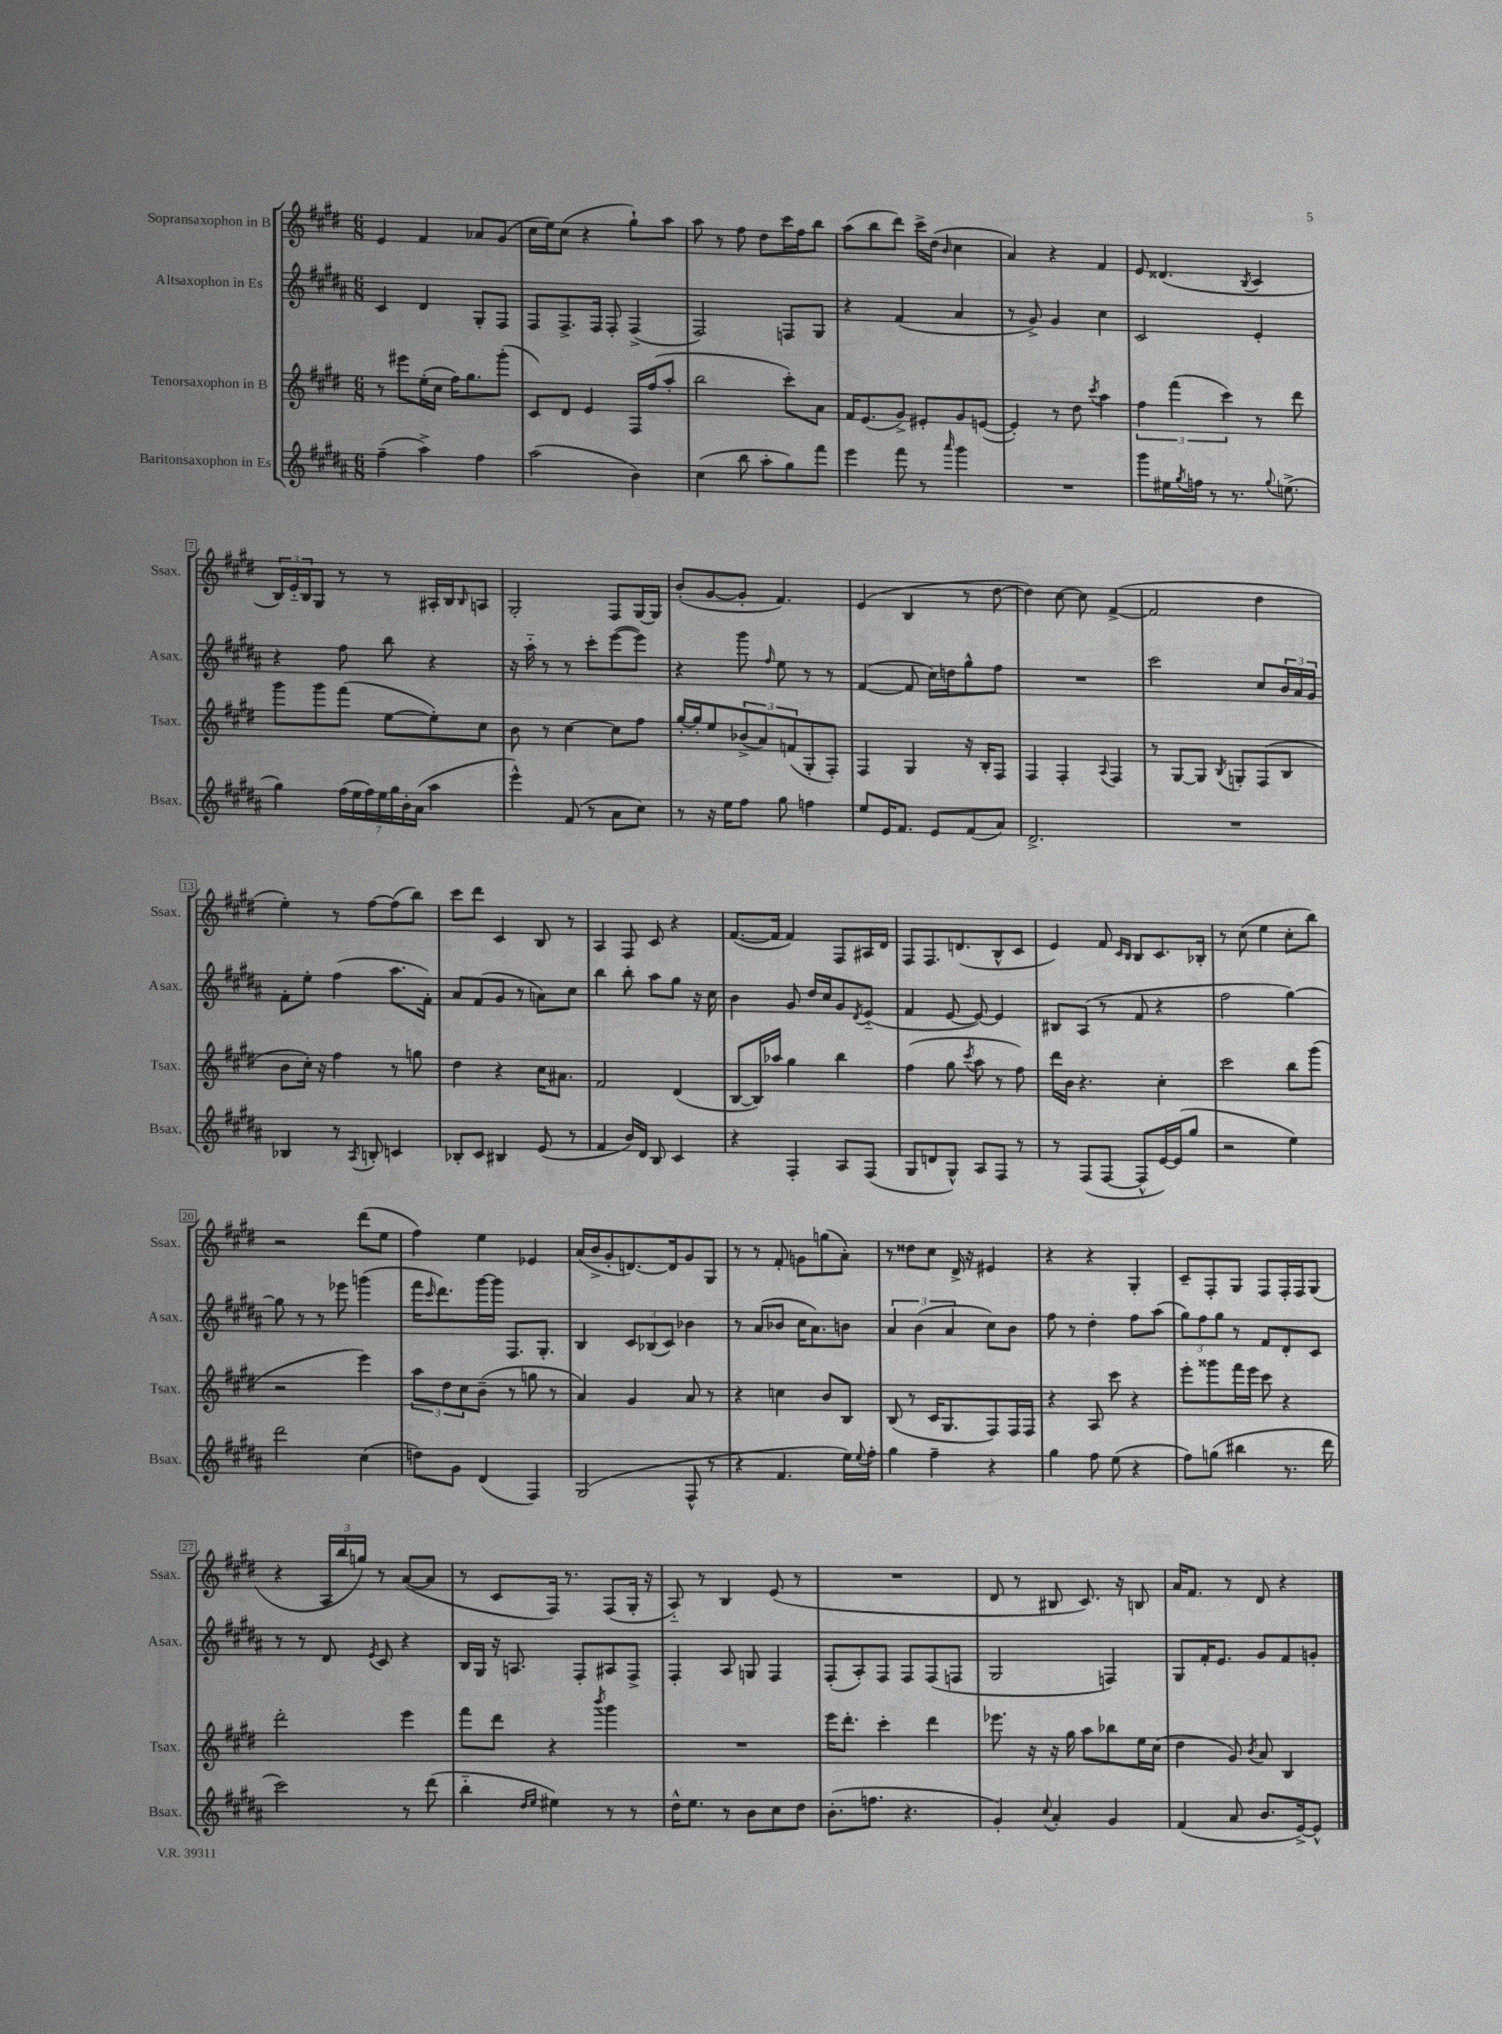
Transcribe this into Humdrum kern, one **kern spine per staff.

**kern	**kern	**kern	**kern
*part4	*part3	*part2	*part1
*staff4	*staff3	*staff2	*staff1
*I"Baritonsaxophon in Es	*I"Tenorsaxophon in B	*I"Altsaxophon in Es	*I"Sopransaxophon in B
*I'Bsax.	*I'Tsax.	*I'Asax.	*I'Ssax.
*clefG2	*clefG2	*clefG2	*clefG2
*k[f#c#g#d#a#]	*k[f#c#g#d#]	*k[f#c#g#d#a#]	*k[f#c#g#d#]
*M6/8	*M6/8	*M6/8	*M6/8
=1	=1	=1	=1
(4ff#~\	8r	4c#/	4e/
.	8eee#X\L	.	.
4aa#^\)	(16ee'\L	4d#/	4f#/
.	16cc#\JJ	.	.
.	16ff#\KL)	.	.
.	8.gg#\	.	.
4ff#\	.	8G#'/L	8a-X/L
.	(8ggg#'\J	8F#/J	(8g#/J
=2	=2	=2	=2
(2aa#\	8c#/L)	8F#/L	16cc#\LL
.	.	.	16ee\J)
.	8d#/J	8.F#^/	(8cc#\J
.	4e/	.	4r
.	.	16F#/Jk	.
.	.	8F#'/	.
4b\)	16F#/LL	(4F#^/	8gg#`\L)
.	(16ff#/J	.	.
.	8aa'/J	.	8aa\J
=3	=3	=3	=3
(4cc#\	2bb\	2F#/)	8aa\
.	.	.	8r
8bb\	.	.	8ff#\
8aa#'\L	.	.	8dd#\L
8gg#\)	8ccc#'\L)	8Fn/L	16ccc#\L
.	.	.	16ff#\J
8fff#\J	8a\J	8G#/J	8bb\J
=4	=4	=4	=4
4eee\	16f#/KL	4r	(8aa\L
.	(8.e/	.	.
.	.	.	8bb\
8fff#\	8g#^/J)	(4f#/	8ddd#\J)
8r	8e#X'/L	.	16ccc#^\LL
.	.	.	(16dd#\JJ
16qqaaa#/	.	.	16qqb/
4ggg#\	8g#/	4a#/	4cc#\
.	([8en/J	.	.
=5	=5	=5	=5
2.r	4e'/])	8r	4a/)
.	.	8g#^/)	.
.	8r	4g#/	4r
.	8dd#\	.	.
.	8qccc#/	.	.
.	4aa\	4cc#\	4f#/
=6	=6	=6	=6
8ggg#\L	6ff#\	2c#/	8e/
16ee#X\L	.	.	(4.d##X/
.	(6fff#\	.	.
8qgg#/	.	.	.
16ffn\JJ	.	.	.
8r	.	.	.
.	6ccc#\)	.	.
8.r	.	.	.
.	.	.	8qB/
.	8r	4e'/	4c#/
8qqgg#/	.	.	.
(8.een^\	.	.	.
.	8ddd#\	.	.
!!LO:LB:g=z
=7	=7	=7	=7
4gg#\)	8ggg#\L	4r	24B/LL)
.	.	.	24e/
.	.	.	24B/J
.	8ggg#\	.	8G#/J
(28ff#\LL	(8fff#\J	8ff#\	8r
28ee\	.	.	.
28ff#\)	.	.	.
28ee\	.	.	.
.	[8ee\L	8bb\	8r
28gg#\	.	.	.
28b'\	.	.	.
(28a#\JJ	.	.	.
4aa#\	8ee'\])	4r	16A#X'/LL
.	.	.	16B/J
.	.	.	16qqB/
.	8cc#\J	.	8An/J
=8	=8	=8	=8
4eee^^\)	8b\	16r	2G#'/
.	.	16aa#\	.
.	8r	8r	.
(8f#/	[4cc#\	8r	.
8r	.	8ccc#'\L	.
8a#\L	8cc#\L]	([8eee\	8F#/L
8cc#\J)	8ff#\J	8eee\J])	[16G#/L
.	.	.	16G#/JJ]
=9	=9	=9	=9
8r	[16gg#'/LL	4r	(8b'/L
.	16gg#'/J]	.	.
16r	8ee/	.	[8g#/
16ee\KL	.	.	.
8ff#\J	(12b-X^/	8ggg#\	8g#'/J]
.	12a/)	.	.
.	.	16qqff#/	.
8gg#\	.	8ee\	4.f#/)
.	(12fn/	.	.
4ffn\	8G#'/	8r	.
.	8F#'/J)	8r	.
=10	=10	=10	=10
8ee/L	4F#/	([4f#/	(4e/
16e/K	.	.	.
8.f#/J	.	.	.
.	4G#/	8f#/]	4B/
8e/L	.	16cc#\LL)	.
.	.	16ddn\J	.
(8f#/	16r	8gg#^^\	8r
.	16B'/KL	.	.
8a#/J)	8F#/J	8ff#\J	[8dd#\
=11	=11	=11	=11
2.d#^/	4F#/	2.r	4dd#\])
.	4F#'/	.	[8cc#\
.	.	.	8cc#\]
.	8qqA/	.	.
.	4F#/	.	([4f#^/
=12	=12	=12	=12
2.r	8r	2ccc#\	2f#/]
.	[8G#/L	.	.
.	8G#/J]	.	.
.	8qB/	.	.
.	8Gn'/L	.	.
.	(8F#/	8cc#/L	4dd#\
.	8B/J	24b/L	.
.	.	24a#/	.
.	.	24g#/JJ	.
!!LO:LB:g=z
=13	=13	=13	=13
4B-X/	8b\L	8f#'\L	4ee'\)
.	16cc#'\Jk)	8ee'\J	.
.	16r	.	.
8r	4ff#\	(4ff#\	8r
8qA#/	.	.	.
8Bn'/	.	.	[8ff#\L
4cn/	8r	8.aa#\L	(8ff#\]
.	8ggn\	.	8bb\J)
.	.	16f#'\Jk)	.
=14	=14	=14	=14
8B-X'/L	4dd#\	8a#/L	8ccc#\L
8c#/J	.	(8f#/	8ddd#\J
4B#X/	4r	8g#/J	4c#/
.	.	8r	.
(8e/	16cc#\KL	8an\L)	8B/
.	8.a#X\J	.	.
8r	.	8cc#\J	8r
=15	=15	=15	=15
4f#/	2f#/	4bb\	4A/
16b/LL)	.	8bb'\	8F#/
16d#/JJ	.	.	.
8B/	.	8aa#\L	8c#/
4c#/	(4d#/	8gg#\J	4r
.	.	16r	.
.	.	16cc#\	.
=16	=16	=16	=16
4r	[8B/L	4b\	([8.f#/L
.	16B/L])	.	.
.	16aa-X/JJ	.	16f#/Jk]
4F#'/	4gg#\	8g#/	4f#/)
.	.	16dd#/LL	.
.	.	16cc#/J	.
8A#/L	4bb\	8g#/	8F#/L
.	.	8qd#/	.
(8F#/J	.	(8e/J	16A#X/L
.	.	.	16d#/JJ
=17	=17	=17	=17
8G#/L	(4ff#\	4f#/	8F#/L
8dn/	.	.	8.F#/
8G#^^/J)	8gg#\	[8e/	.
.	.	.	(8.dn/
.	8qccc#/	.	.
8A#/L	8aa\	8e/_)	.
8F#/J	8r	4e/]	8B^^/
8r	8ff#\)	.	8c#/J
=18	=18	=18	=18
8r	16ddd#\LL	8B#X/L	4e/)
.	16b\JJ	.	.
(8F#/L	4.r	(8A#/J	.
[8F#/J	.	8r	8f#/
.	.	.	16qqc#/LL
.	.	.	16qqB/JJ
8F#^^/L]	.	8f#/	8B/L
[16e/L)	4cc#'\	4r	8.c#/
(16e/J]	.	.	.
8gg#/J	.	.	.
.	.	.	16B-X'/Jk
=19	=19	=19	=19
2r	2ccc#\	2ff#\	8r
.	.	.	(8cc#\
.	.	.	4ee\
4ee\)	8bb\L	[4gg#\)	8cc#'\L
.	(8ggg#\J	.	8bb\J)
!!LO:LB:g=z
=20	=20	=20	=20
2ddd#\	2r	8gg#\]	2r
.	.	8r	.
.	.	8r	.
.	.	8eee-X\	.
(4cc#\	4eee\)	(4gggn\	(8ddd#\L
.	.	.	8ee\J
=21	=21	=21	=21
8ddn\L)	12aa\L	16fff#\KL	4ff#\)
.	.	16qqccc#/	.
.	.	8.ddd#\)	.
.	12dd#\	.	.
8g#\J	.	.	.
.	12cc#\	.	.
(4d#/	(8b~\J	[16ggg#\L	4ee\
.	.	16ggg#\JJ]	.
.	8r	8.F#/L	.
4F#/)	8ggn\	.	4e-X/
.	.	8.G#'/J	.
.	8r	.	.
=22	=22	=22	=22
(2G#/	4a/)	4B/	(16a/LL
.	.	.	16b^/J
.	.	.	8g#'/
.	4g#/	12c#/L	[8.dn/)
.	.	(12B-X/	.
.	.	12c#/J)	.
.	.	.	16d/k]
8F#^^/	8a/	4b-X\	8g#/
8r	8r	.	8G#/J
=23	=23	=23	=23
4r	4r	8r	8r
.	.	(8a#/L	8r
4.f#/	4ccn\	8b-X/J	8f#'/
.	.	16cc#\KL	8gn\L
.	.	8.a#\)	.
.	8b/L	.	(8ggn\
16ee\LL)	8B/J	8bn\J	8a'\J)
8qqee/	.	.	.
16ff#'\JJ	.	.	.
=24	=24	=24	=24
4gg#\	(8B/	6a#/	8r
.	8r	.	8dd##X\L
.	.	(6b\	.
4ff#~\	16c#/KL	.	8cc#\J
.	8.G#/	.	.
.	.	6a#/	.
.	.	.	16d#^/
.	.	.	16r
4r	8F#/)	8cc#\L)	4e#X/
.	16F#/L	8b\J	.
.	16F#/JJ	.	.
=25	=25	=25	=25
4gg#\	4r	8ff#\	4r
.	.	8r	.
8ff#\	8A/	4dd#'\	4r
(8ee\	8ccc#\	.	.
4r	4r	8ff#\L	4G#'/
.	.	(8aa#\J	.
=26	=26	=26	=26
8ff#\L)	8eee'\L	12gg#\L)	8c#~/L
.	.	12ff#\	.
(8ggn\J	8ggg##X\	.	8F#'/
.	.	12gg#\J	.
4bb#X\	16fff#\L	8r	8G#/J
.	16eee\JJ	.	.
.	8ccc#\	8f#/L	8F#/L
8.r	4r	8d#'/	16F#'/L
.	.	.	16F#/J
.	.	8c#/J	(8G#/J
16ddd#\	.	.	.
!!LO:LB:g=z
=27	=27	=27	=27
2ccc#\)	2ddd#'\	8r	4r
.	.	8r	.
.	.	8d#/	24A/LL
.	.	.	24bb/
.	.	.	24ggn/JJ)
.	.	8qe/	.
.	.	8c#/	8r
8r	4eee\	4r	([8a/L
(8ddd#\	.	.	8a/J]
=28	=28	=28	=28
4bb\	8fff#\L	16B/LL	8r
.	.	16G#/JJ	.
.	8ddd#\J	16r	8c#/L
.	.	8.An/	.
16qqdd#/LL	.	.	.
16qqee/JJ	.	.	.
4ee#X\)	4r	.	16F#/Jk)
.	.	.	8.r
.	.	8F#'/L	.
.	8qbbb/	.	.
8r	4ggg#\	8A#X/	(8F#/L
8r	.	8F#^/J	16G#'/Jk
.	.	.	16r
=29	=29	=29	=29
16dd#^^\KL	2.r	4F#'/	8A/)
8.ee\J	.	.	.
.	.	.	8r
8r	.	8A#/	4B/
8b\L	.	8Gn/	.
8cc#\	.	4F#/	(8e/
8dd#\J	.	.	8r
=30	=30	=30	=30
(8.b'\L	16eee\KL	(8F#'/L	2.r
.	8.ddd#'\J	.	.
.	.	8A#'/)	.
8.ffn\J	.	.	.
.	4ccc#'\	8F#/J	.
4.r	.	8F#/L	.
.	4ddd#\	(8F#/	.
.	.	8Fn/J	.
=31	=31	=31	=31
4g#'/)	8.eee-X\	2G#/	8d#/
.	.	.	8r
.	16r	.	.
8qqcc#/	.	.	.
4a#'/	16r	.	8B#X/
.	16gg#\	.	.
.	8aa\L	.	8.c#/)
4g#/	8bb-X\	4Fn/)	.
.	.	.	16r
.	16ee\L	.	8Bn/
.	(16cc#\JJ	.	.
=32	=32	=32	=32
(4f#/	4dd#\	8G#/L	16a/KL
.	.	.	8.f#/J
.	.	16f#'/K	.
.	.	8.e/J	.
8a#/	8g#/)	.	8r
.	8qb/	.	.
8.b/L	8a/	8g#/L	8d#/
.	4B/	8f#/	4r
[16e^/k)	.	.	.
8e^^/J]	.	8gn'/J	.
==	==	==	==
*-	*-	*-	*-
